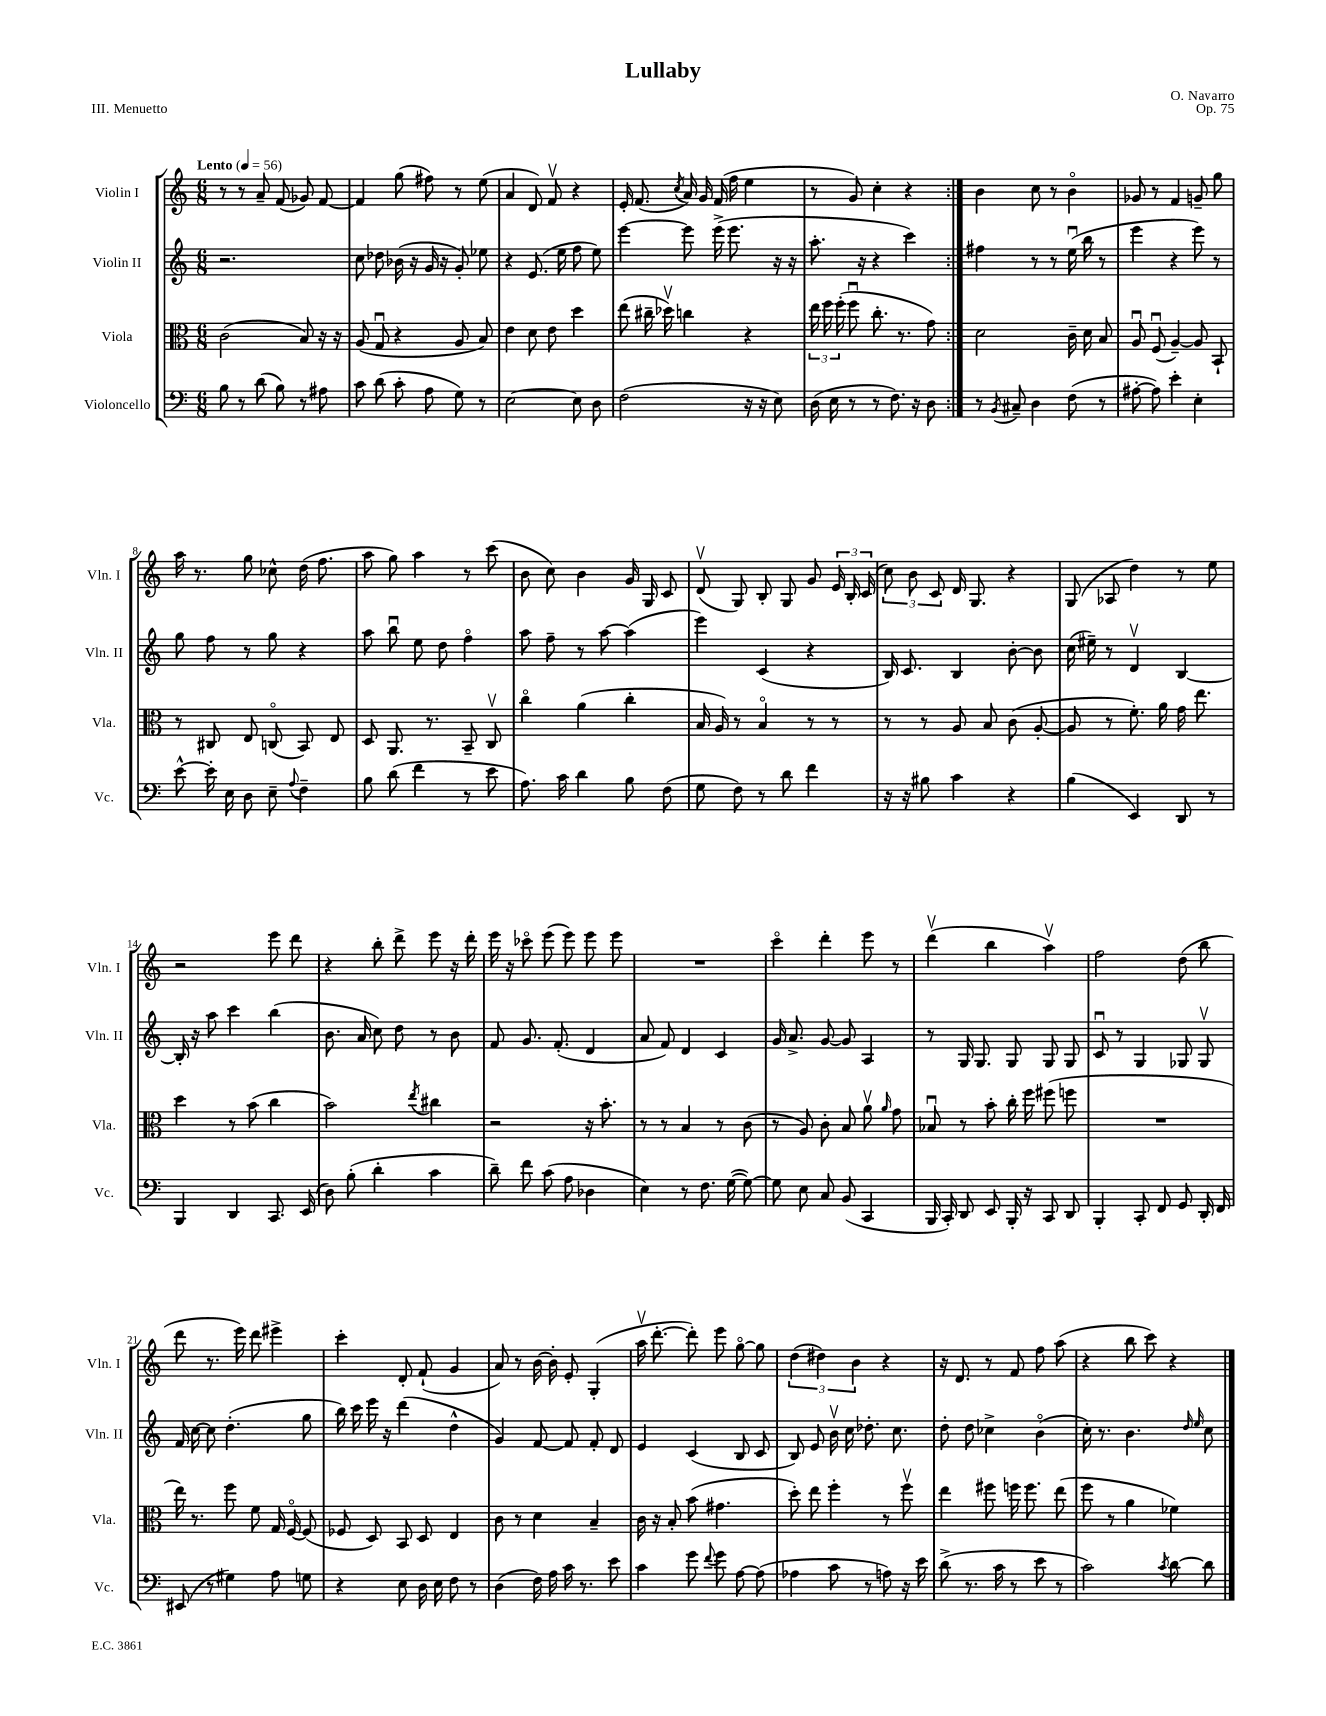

**kern	**kern	**kern	**kern
*staff4	*staff3	*staff2	*staff1
*clefF4	*clefC3	*clefG2	*clefG2
*k[]	*k[]	*k[]	*k[]
*M6/8	*M6/8	*M6/8	*M6/8
*MM56	*MM56	*MM56	*MM56
8B	(2c	2.r	8r
8r	.	.	8r
(8d	.	.	8a~
8B)	.	.	(8f
8r	8B)	.	8g-)
8A#	16r	.	[8f
.	16r	.	.
=	=	=	=
8c	(8A	8cc	4f]
(8d	8Gu	8dd-	.
8c'	4r	(16b-	(8gg
.	.	16r	.
8A	.	16g	8ff#)
.	.	16r	.
8G)	8A	8g')	8r
8r	8B)	8ee-	(8ee
=	=	=	=
[2E	4e	4r	4a
.	8d	(8.e	8d)
.	8e	.	8fv
.	.	16ee	.
8E]	4dd	8ff	4r
8D	.	8ee)	.
=	=	=	=
(2F	(8ee	[4eee	16e'
.	.	.	(8.f
.	16cc#~	.	.
.	16dd-v)	.	.
.	.	.	8qcc
.	4cc	8eee]	16a)
.	.	.	16g
.	.	(16eee^	(16f
.	.	8.eee	16ff
16r	4r	.	4ee
16r	.	.	.
8E)	.	16r	.
.	.	16r	.
=	=	=	=
(16D	24ee	8.aa'	8r
.	24ff	.	.
16E	.	.	.
.	(24ff'	.	.
8r	8ffu	.	8g)
.	.	16r	.
8r	8.cc'	4r	4cc'
8.F)	.	.	.
.	8.r	.	.
.	.	4ccc)	4r
16r	.	.	.
8D	8g)	.	.
=:|!	=:|!	=:|!	=:|!
8r	2d	4ff#	4b
8qBB	.	.	.
8C#~	.	.	.
4D	.	8r	8cc
.	.	8r	8r
(8F	16c~	(16eeu	4bo
.	16d	16bb	.
8r	8B	8r	.
=	=	=	=
[8A#'	8Au	4eee	8g-
8A#])	(8Fu	.	8r
4e'	[4A~)	4r	4f
4E'	8A]	8eee)	8g~
.	8BB`	8r	8gg
=	=	=	=
[8e^^	8r	8gg	16aa
.	.	.	8.r
16e']	8C#	8ff	.
16E	.	.	.
8D	8E	8r	8gg
8E~	(8Co	8gg	8cc-^^
8qqA	.	.	.
4F~	8BB)	4r	(16dd
.	.	.	8.ff
.	8E	.	.
=	=	=	=
8B	8D	8aa	8aa
(8d	8.AA	8bbu	8gg)
4f	.	8ee	4aa
.	8.r	.	.
.	.	8dd	.
8r	8BB~	4ffo	8r
8e	8Cv	.	(8ccc
=	=	=	=
8.A)	4cco	8aa	8b
.	.	8ff~	8cc)
16c	.	.	.
4d	(4a	8r	4b
.	.	[8aa	.
8B	4cc'	(4aa]	16g
.	.	.	16G
(8F	.	.	8c
=	=	=	=
8G	16B	4eee)	(8dv
.	16A)	.	.
8F)	8r	.	8G)
8r	4Bo	(4c	8B'
8d	.	.	8G
4f	8r	4r	8g
.	8r	.	24e
.	.	.	24B'
.	.	.	(24c
=	=	=	=
16r	8r	16B)	12cc)
16r	.	8.c	.
.	.	.	12b
8B#	8r	.	.
.	.	.	12c
4c	8A	4B	16d
.	.	.	8.G
.	8B	.	.
4r	(8c	[8b'	4r
.	[8A'	8b]	.
=	=	=	=
(4B	8A]	(16cc	(8G
.	.	16ee#~)	.
.	8r	8r	8A-
4EE)	8.f')	4dv	4dd)
.	16a	.	.
8DD	16g	[4B	8r
.	8.ee	.	.
8r	.	.	8ee
=	=	=	=
4BBB	4dd	16B']	2r
.	.	16r	.
.	.	8aa	.
4DD	8r	4ccc	.
.	(8b	.	.
8.CC	4cc	(4bb	8eee
.	.	.	8ddd
(16EE	.	.	.
=	=	=	=
8D)	2b)	8.b	4r
(8B'	.	.	.
.	.	16a	.
4d'	.	8cc)	8bb'
.	.	8dd	8ddd^
.	8qee	.	.
4c	4cc#	8r	8eee
.	.	8b	16r
.	.	.	16ddd'
=	=	=	=
8d~)	2r	8f	16eee
.	.	.	16r
8f	.	8.g	8ccc-o
(8c	.	.	(8eee
.	.	(8.f'	.
8A	.	.	8eee)
4D-	16r	4d	8eee
.	8.b'	.	.
.	.	.	8eee
=	=	=	=
4E)	8r	8a	2.r
.	8r	8f)	.
8r	4B	4d	.
8.F	.	.	.
.	8r	4c	.
([16G	.	.	.
8G_)	(8c	.	.
=	=	=	=
8G]	8r	16g	4ccco
.	.	8.a^	.
8E	8A)	.	.
8C	8c'	[8g	4ddd'
(8BB	8B	8g]	.
4CC	8av	4A	8eee
.	16qqa	.	.
.	8g	.	8r
=	=	=	=
16BBB	8B-u	8r	(4dddv
16CC')	.	.	.
8DD	8r	16G	.
.	.	8.G	.
8EE	8b'	.	4bb
16BBB'	16cc'	8G	.
16r	16ff	.	.
8CC	(8ff#	8G	4aav)
8DD	8ff	8G	.
=	=	=	=
4BBB'	2.r	8cu	2ff
.	.	8r	.
8CC'	.	4G	.
8FF	.	.	.
8GG	.	8G-	(8dd
16DD'	.	8G-v	8bb
16FF	.	.	.
=	=	=	=
(8EE#	16ee)	16f	8ddd
.	8.r	[16cc	.
8r	.	8cc]	8.r
4G#)	8ff	(4.dd'	.
.	.	.	16eee)
.	8f	.	8ddd
8A	16G	.	4eee#^
.	[16Fo	.	.
8G	(8F]	8gg	.
=	=	=	=
4r	8F-	16bb)	4ccc'
.	.	16ccc	.
.	8D)	16eee	.
.	.	16r	.
8E	8BB	(4ddd	8d'
16D	8D	.	(8f`
16E	.	.	.
8F	4E	4dd^^	4g
8r	.	.	.
=	=	=	=
(4D	8c	4g)	8a)
.	8r	.	8r
16F)	4d	[8f	[16b
16A	.	.	16b']
16c	.	8f]	8e'
8.r	.	.	.
.	4B~	8f'	(4G'
8e	.	8d	.
=	=	=	=
4c	16c	4e	16aav
.	16r	.	[8.ddd'
.	8B'	.	.
8g	(8b	(4c	8ddd'])
8qqf	.	.	.
8g	4.g#	.	8eee
[8A	.	8B	[8ggo
(8A]	.	8c	8gg]
=	=	=	=
4A-	8dd')	8B)	(6dd
.	8ee	8e	.
.	.	.	6dd#)
8c	4ff'	16bv	.
.	.	16cc	.
.	.	.	6b
8r	.	8.dd-'	.
8A)	8r	.	4r
.	.	8.cc	.
16r	8ffv	.	.
16e	.	.	.
=	=	=	=
(8d^	4ee	8dd'	16r
.	.	.	8.d
8.r	.	8dd	.
.	8ff#	4cc-^	8r
16c	.	.	.
8r	16ff	.	8f
.	8.ff	.	.
8e	.	(4bo	8ff
8r	(8ee	.	(8aa
=	=	=	=
2c)	8ff	16cc')	4r
.	.	8.r	.
.	8r	.	.
.	4a	4.b	8bb
.	.	.	8ccc)
8qc	.	.	.
[8d	4f-)	.	4r
.	.	16qqdd	.
.	.	16qqee	.
8d]	.	8cc	.
==	==	==	==
*-	*-	*-	*-
